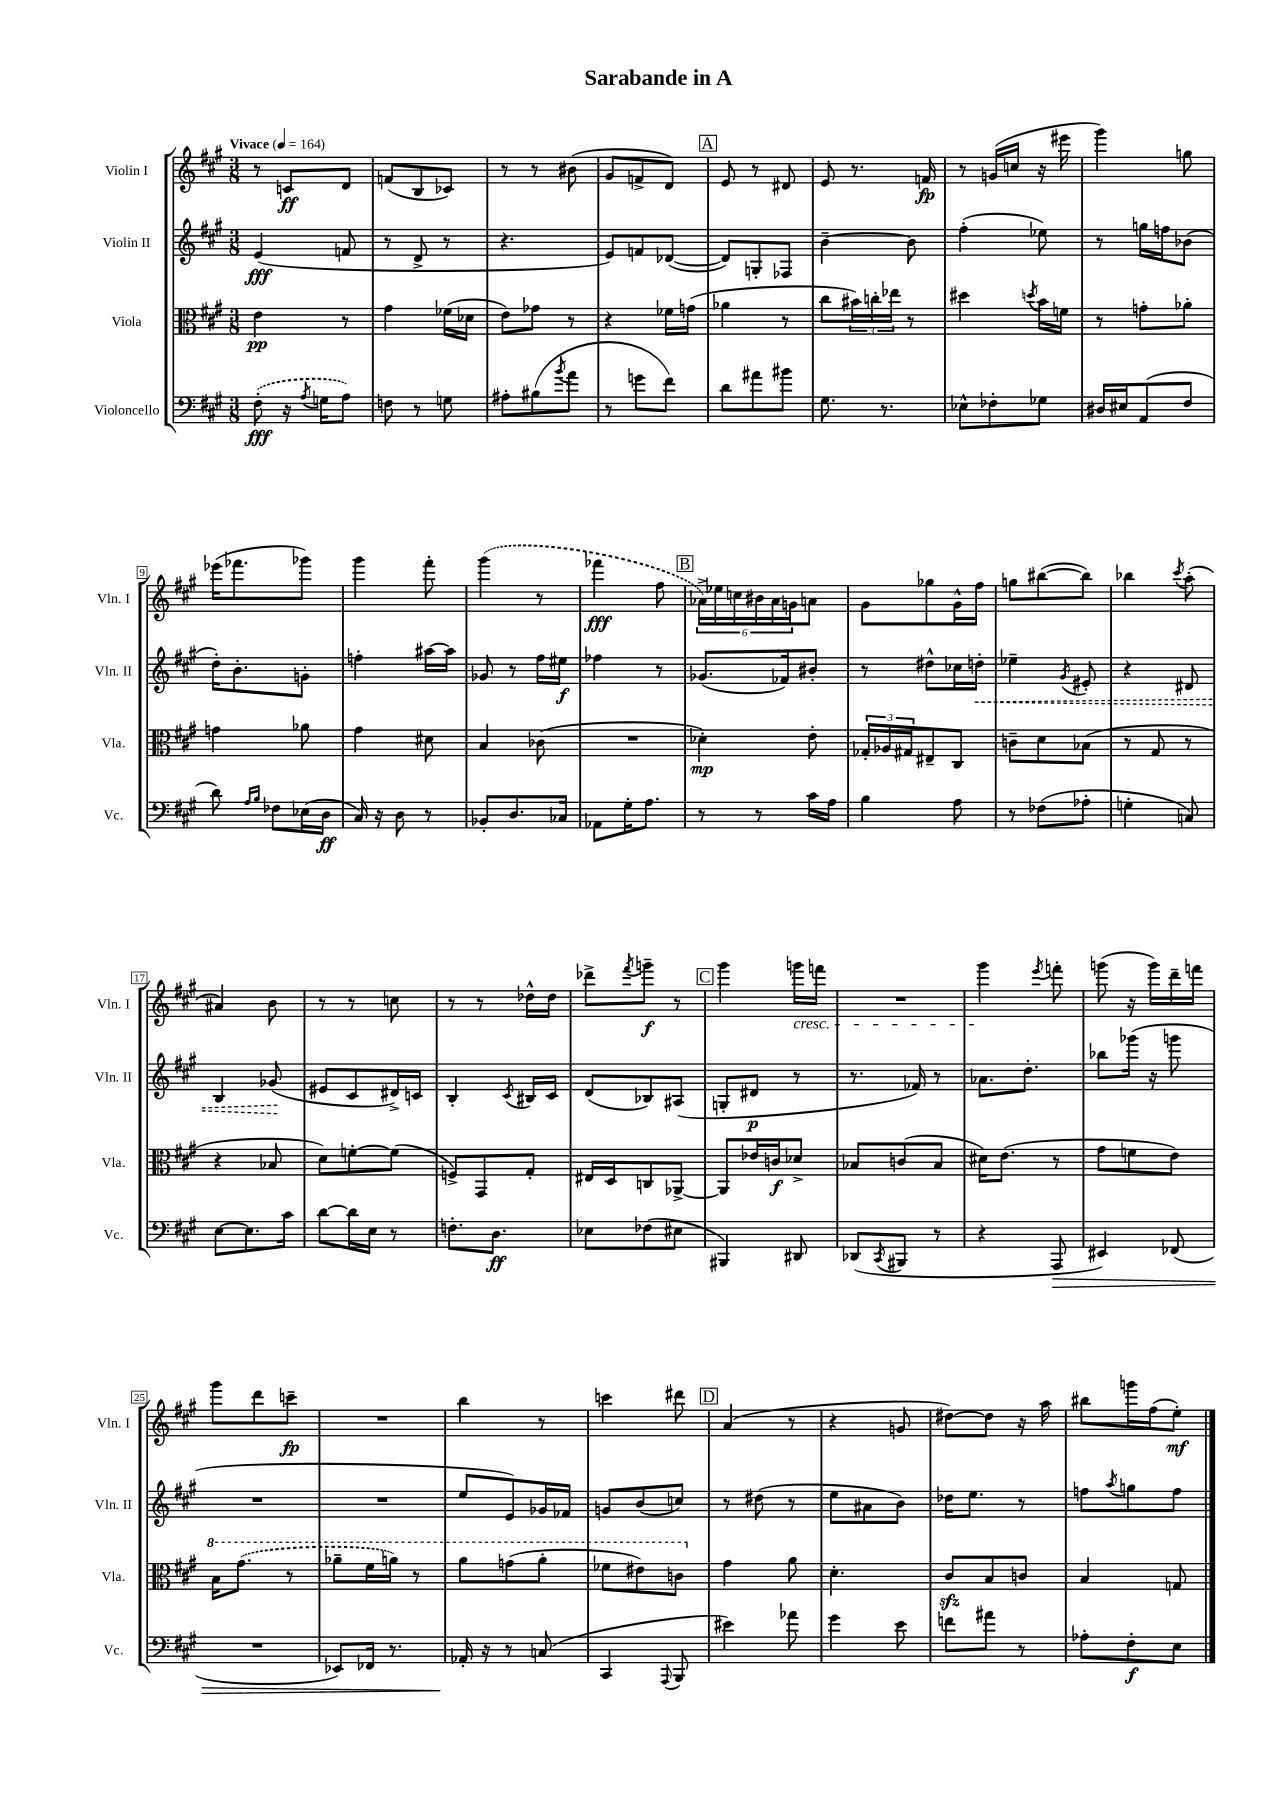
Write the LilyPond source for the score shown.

\header { title = "Sarabande in A" }
<<
\new StaffGroup <<
\new Staff = "s0" \with { instrumentName = "Violin I" shortInstrumentName = "Vln. I" } {
    \clef treble \key a \major \numericTimeSignature \time 3/8 \tempo "Vivace" 4 = 164
    r8 c'8\ff d'8 |
    f'8( b8 ces'8) |
    r8 r8 bis'8( |
    gis'8 f'8-> d'8) |
    \mark \markup { \box "A" } e'8 r8 dis'8 |
    e'8 r8. f'16\fp |
    r8 g'16( c''16 r16 eis'''16 |
    gis'''4) g''8 |
    ees'''16( fes'''8. ges'''8) |
    gis'''4 fis'''8-. |
    \once \slurDashed gis'''4( r8 |
    fes'''4\fff fis''8 |
    \mark \markup { \box "B" } \tuplet 6/4 { aes'16->) ees''16 c''16 bis'16 aes'16 g'16 } a'8 |
    gis'8 ges''8 gis'16-^ fis''16 |
    g''8 bis''8~( bis''8) |
    bes''4 \acciaccatura { cis'''8 } a''8-.( |
    ais'4) b'8 |
    r8 r8 c''8 |
    r8 r8 des''16-^ des''16 |
    des'''8-> \acciaccatura { fis'''8 } g'''8--\f r8 |
    \mark \markup { \box "C" } gis'''4 g'''16\cresc f'''16 |
    R4. |
    gis'''4\! \acciaccatura { e'''8 } f'''8-. |
    g'''8( r16 g'''16) d'''16-- f'''16 |
    gis'''8 d'''8 c'''8--\fp |
    R4. |
    b''4 r8 |
    c'''4 dis'''8 |
    \mark \markup { \box "D" } a'4( r8 |
    r4 g'8 |
    dis''8~) dis''8 r16 a''16 |
    bis''8 g'''16 fis''16( e''8-.\mf) \bar "|." |
}
\new Staff = "s1" \with { instrumentName = "Violin II" shortInstrumentName = "Vln. II" } {
    \clef treble \key a \major \numericTimeSignature \time 3/8
    e'4\fff( f'8 |
    r8 d'8-> r8 |
    r4. |
    e'8) f'8 des'8~( |
    \mark \markup { \box "A" } des'8) g8-. fes8 |
    b'4~-- b'8 |
    fis''4-.( ees''8) |
    r8 g''16 f''16 bes'8( |
    d''16-.) b'8.-. g'8-. |
    f''4-. ais''16~ ais''16 |
    ges'8 r8 fis''16 eis''16\f |
    fes''4 r8 |
    \mark \markup { \box "B" } ges'8.( fes'16) bis'8-. |
    r8 dis''8-^ ces''16 \once \override Hairpin.style = #'dashed-line d''16-.\< |
    ees''4-- \acciaccatura { gis'8 } eis'8-. |
    r4 dis'8 |
    b4 ges'8\!( |
    eis'8 cis'8 dis'16->) c'16 |
    b4-. \acciaccatura { cis'8 } bis16 cis'16 |
    d'8( bes8) ais8( |
    \mark \markup { \box "C" } g8-. dis'8\p r8 |
    r8. fes'16) r8 |
    aes'8. d''8.-. |
    bes''8 ges'''16( r16 g'''8 |
    R4. |
    R4. |
    e''8 e'8) ges'16 fes'16 |
    g'8 b'8( c''8) |
    \mark \markup { \box "D" } r8 dis''8( r8 |
    e''8 ais'8 b'8) |
    des''16 e''8. r8 |
    f''8 \acciaccatura { a''8 } g''8 f''8 \bar "|." |
}
\new Staff = "s2" \with { instrumentName = "Viola" shortInstrumentName = "Vla." } {
    \clef alto \key a \major \numericTimeSignature \time 3/8
    e'4\pp r8 |
    gis'4 fes'16( des'16 |
    e'8) ges'8 r8 |
    r4 fes'16 g'16( |
    \mark \markup { \box "A" } aes'4 r8 |
    cis''8 \tuplet 3/2 { bis'16) c''16-. ees''16 } r8 |
    dis''4 \acciaccatura { d''8 } b'16 f'16 |
    r8 g'8-. aes'8-. |
    g'4 aes'8 |
    gis'4 dis'8 |
    b4 ces'8( |
    R4. |
    \mark \markup { \box "B" } des'4-.\mp) e'8-. |
    \tuplet 3/2 { ges16-. aes16 gis16 } eis8-- cis8 |
    c'8-- d'8 bes8( |
    r8 gis8 r8 |
    r4 bes8 |
    d'8) f'8~-. f'8( |
    f8->) gis,8 gis8-. |
    eis16 d16 c8 aes,8~-> |
    \mark \markup { \box "C" } aes,8 ees'16 c'16\f des'8-> |
    bes8 c'8( bes8 |
    dis'16) e'8.( r8 |
    gis'8 f'8 e'8) |
    \ottava #1 b'16 \once \slurDashed gis''8.( r8 |
    aes''8-- fis''16 a''16) r8 |
    a''8 g''8( a''8-. |
    fes''8 eis''8) c''8 \ottava #0 |
    \mark \markup { \box "D" } gis'4 a'8 |
    d'4.-. |
    cis'8\sfz b8 c'8 |
    b4 g8 \bar "|." |
}
\new Staff = "s3" \with { instrumentName = "Violoncello" shortInstrumentName = "Vc." } {
    \clef bass \key a \major \numericTimeSignature \time 3/8
    \once \slurDashed fis8-.\fff( r16 \acciaccatura { a8 } g16 a8) |
    f8 r8 g8 |
    ais8-. bis8( \acciaccatura { b'8 } a'8 |
    r8 g'8 fis'8) |
    \mark \markup { \box "A" } d'8 ais'8 bis'8 |
    gis8. r8. |
    ees8-^ fes8-. ges8 |
    dis16 eis16 a,8( fis8 |
    d'8) \grace { a16 b16 } fes8 ees16( d16\ff |
    cis16) r16 d8 r8 |
    bes,8-. d8. ces16 |
    aes,8 gis16-. a8. |
    \mark \markup { \box "B" } r8 r8 cis'16 a16 |
    b4 a8 |
    r8 fes8( aes8-. |
    g4-. c8) |
    e8~ e8. cis'16 |
    d'8~ d'16 e16 r8 |
    f8.-. d8.\ff |
    ees8 fes8( eis8 |
    \mark \markup { \box "C" } bis,,4) dis,8 |
    des,8( \acciaccatura { cis,8 } bis,,8 r8 |
    r4 a,,8\> |
    eis,4) fes,8( |
    R4. |
    ees,8) fes,16 r8. |
    aes,16-.\! r16 r8 c8( |
    cis,4 \appoggiatura { a,,8 } b,,8 |
    \mark \markup { \box "D" } eis'4) aes'8 |
    gis'4 e'8 |
    f'8 ais'8 r8 |
    aes8-. fis8-.\f e8 \bar "|." |
}
>>
>>
\layout { \context { \Score \override BarNumber.stencil = #(make-stencil-boxer 0.1 0.3 ly:text-interface::print) } }
